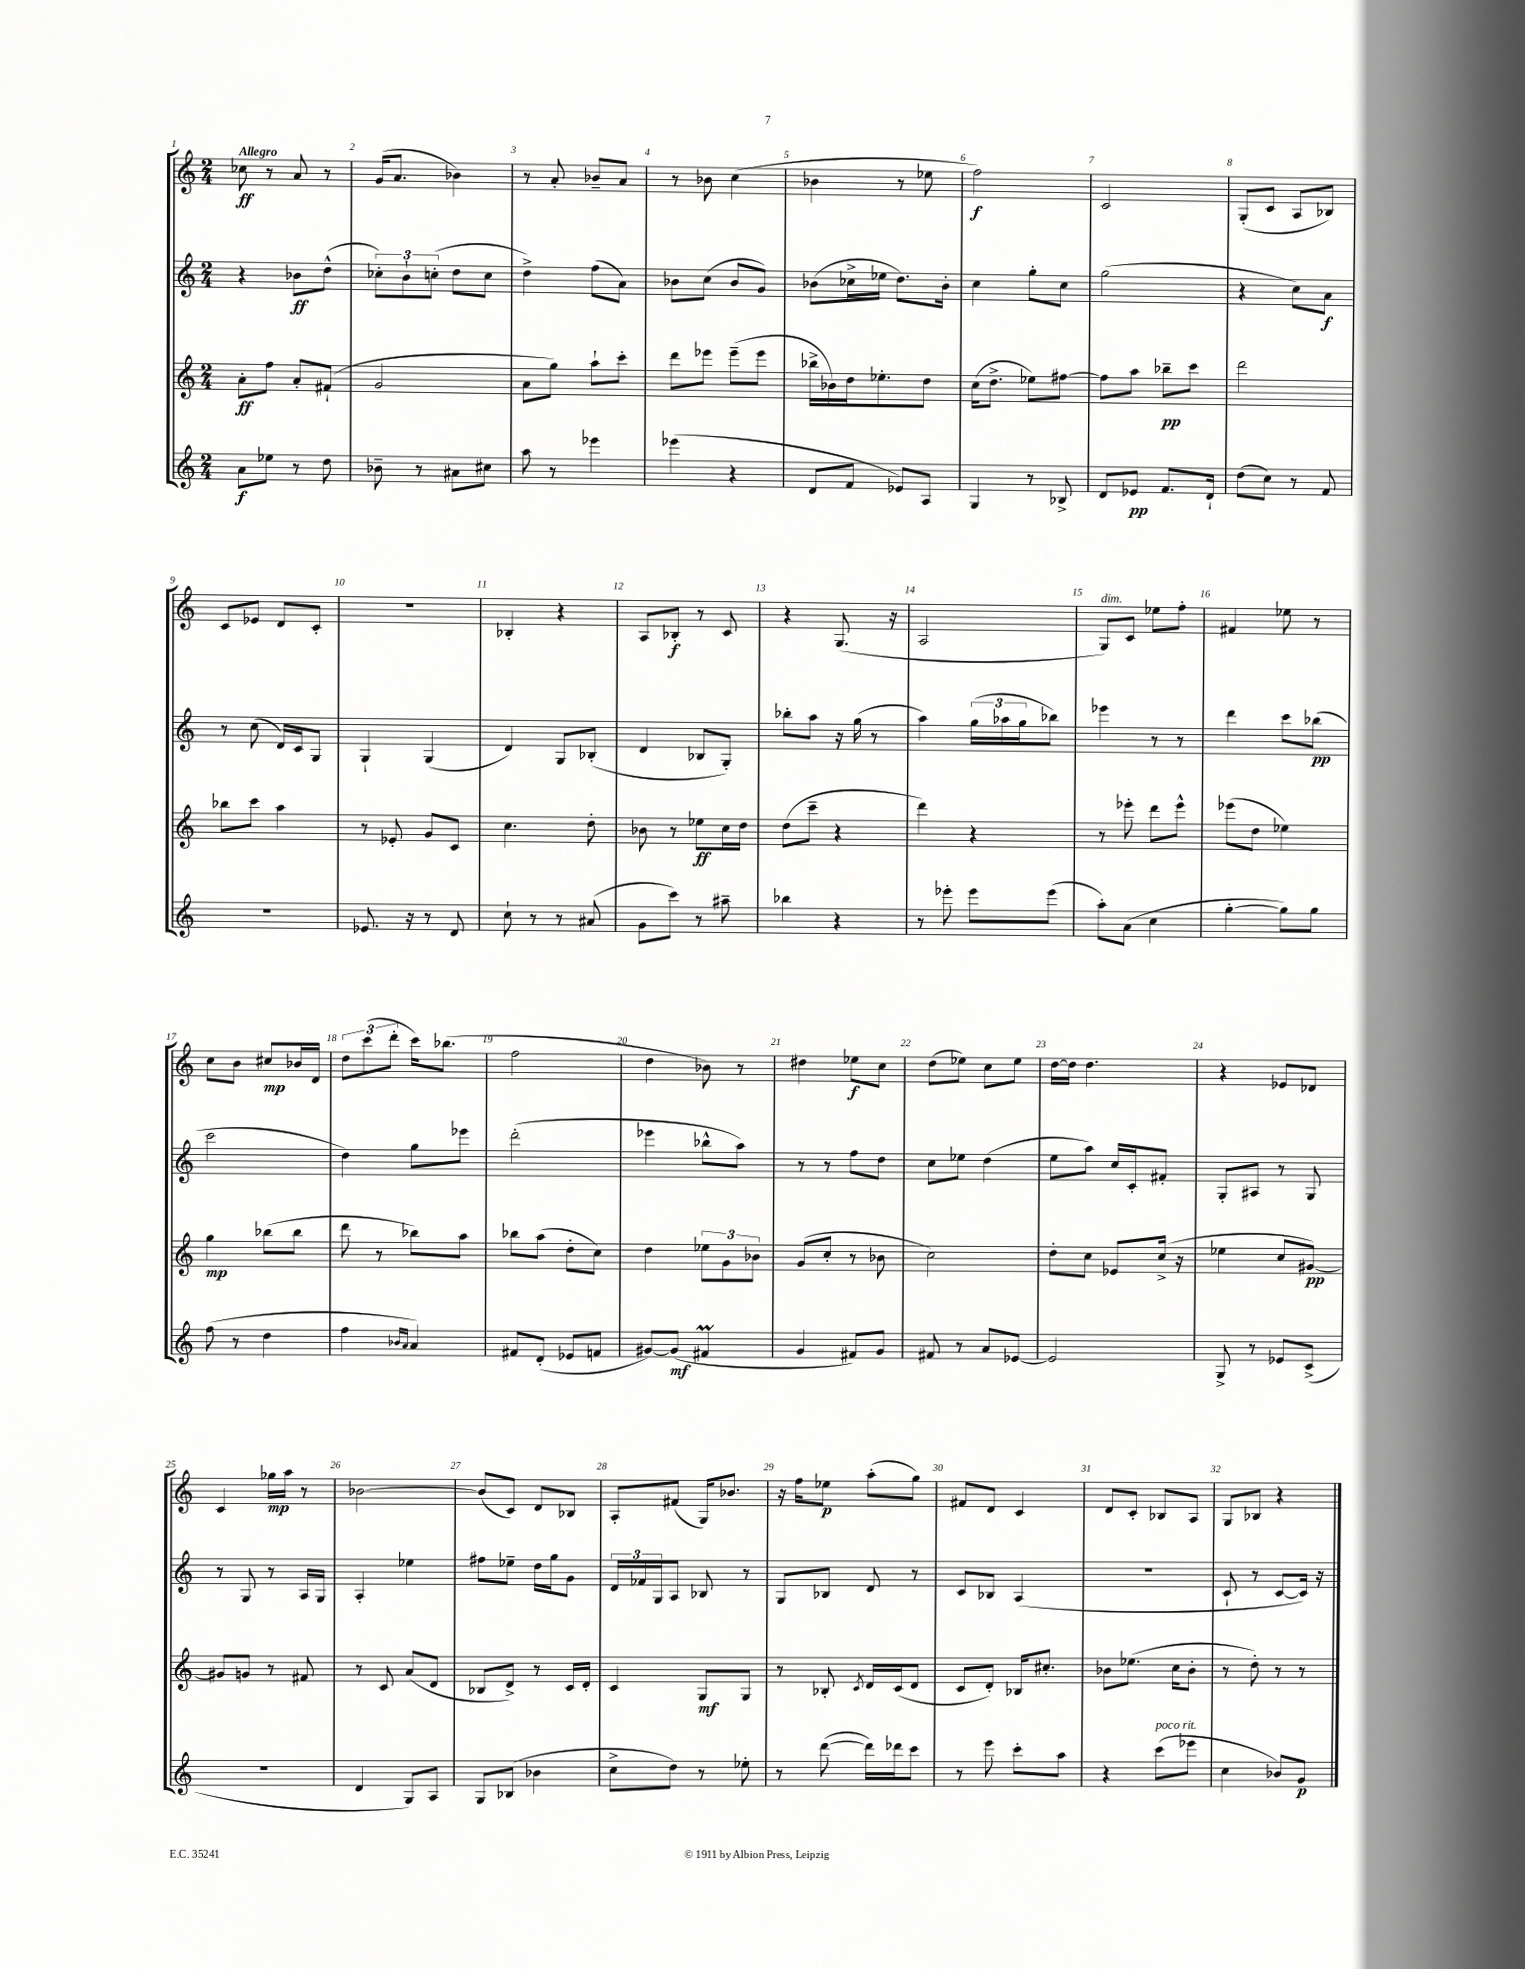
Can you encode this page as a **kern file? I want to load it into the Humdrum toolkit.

**kern	**kern	**kern	**kern
*staff4	*staff3	*staff2	*staff1
*clefG2	*clefG2	*clefG2	*clefG2
*k[]	*k[]	*k[]	*k[]
*M2/4	*M2/4	*M2/4	*M2/4
8a	8a'	4r	8cc-
8ee-	8ff	.	8r
8r	8a'	8b-	8a
8dd	(8f#`	(8dd^^	8r
=	=	=	=
8b-~	2g	12cc-')	(16g
.	.	.	8.a
.	.	12b`	.
8r	.	.	.
.	.	(12cc'	.
8a#	.	8dd	4b-)
8cc#	.	8cc	.
=	=	=	=
8aa	8a	4dd^)	8r
8r	8gg)	.	8a'
4eee-	8aa`	(8ff	8b-~
.	8ccc'	8a)	8a
=	=	=	=
(4eee-	8ddd	8b-	8r
.	8eee-	(8cc	8b-
4r	(8eee-~	8b-	(4cc
.	8eee-	8g)	.
=	=	=	=
8d	16bb-^	(8b-	4b-
.	16b-)	.	.
8f	16dd	16cc-^	.
.	8.ee-'	16ee-	.
8e-)	.	8.dd)	8r
8A	8dd	.	8ee-
.	.	16b-'	.
=	=	=	=
4G	(16cc	4cc	2ff)
.	8.dd^	.	.
8r	8ee-)	8gg'	.
8B-^	[8ff#	8cc	.
=	=	=	=
8d	8ff#]	(2gg	2c
8e-	8aa	.	.
8.f	8bb-~	.	.
.	8ccc	.	.
16d`	.	.	.
=	=	=	=
(8dd	2ddd	4r	(8G'
8cc)	.	.	8c
8r	.	8cc)	8A
8f	.	8a	8B-)
=	=	=	=
2r	8bb-	8r	8c
.	8ccc	(8cc	8e-
.	4aa	16d)	8d
.	.	16c	.
.	.	8G	8c'
=	=	=	=
8.e-	8r	4G`	2r
.	8e-'	.	.
16r	.	.	.
8r	8g	(4G	.
8d	8c	.	.
=	=	=	=
8cc`	4.cc	4d)	4B-'
8r	.	.	.
8r	.	8G	4r
(8a#	8dd'	(8B-'	.
=	=	=	=
8g	8b-	4d	8A
8ccc)	8r	.	8B-'
8r	8ee-	8B-	8r
8aa#~	16cc	8G')	8c
.	16dd	.	.
=	=	=	=
4bb-	(8dd	8bb-'	4r
.	8ccc~	8aa	.
4r	4r	16r	(8.G
.	.	(16gg	.
.	.	8r	.
.	.	.	16r
=	=	=	=
8r	4ddd)	4aa)	2A
8eee-'	.	.	.
8eee-	4r	(24gg	.
.	.	24aa-	.
.	.	24gg	.
(8eee-	.	8bb-)	.
=	=	=	=
8aa')	8r	4eee-	8G)
(8a	8eee-'	.	8c
4cc	8ddd	8r	8ee-
.	8eee-^^	8r	8ff'
=	=	=	=
[4gg'	(8eee-	4ddd	4f#
.	8dd	.	.
8gg])	4ee-)	8ccc	8ee-
8gg	.	(8bb-	8r
=	=	=	=
(8ff	4gg	2ccc	8cc
8r	.	.	8b
4dd	(8bb-	.	8cc#
.	8bb-	.	16b-
.	.	.	16d
=	=	=	=
4ff	8ddd	4dd)	12dd
.	.	.	(12ccc
.	8r	.	.
.	.	.	12ddd'
16qqb-	.	.	.
16qqa	.	.	.
4a)	8bb-)	8gg	16ccc)
.	.	.	(8.bb-
.	8aa	8eee-	.
=	=	=	=
8f#	8bb-	(2ddd'	2ff
(8d'	(8aa	.	.
8e-	8dd'	.	.
8f	8cc)	.	.
=	=	=	=
[8g#)	4dd	4eee-	4dd
(8g#]	.	.	.
4f#	12ee-	8bb-^^	8b-)
.	12g	.	.
.	.	8aa)	8r
.	12b-	.	.
=	=	=	=
4g	(8g	8r	4dd#
.	8cc'	8r	.
8f#)	8r	8ff	8ee-
8g	8b-	8dd	8cc
=	=	=	=
8f#	2cc)	8cc	(8dd
8r	.	8ee-	8ee-)
8a	.	(4dd	8cc
[8e-	.	.	8ee-
=	=	=	=
2e-]	8dd'	8ee	[16dd
.	.	.	16dd]
.	8cc	8aa)	4.dd
.	8e-	16cc	.
.	.	16c'	.
.	(16cc^	8f#'	.
.	16r	.	.
=	=	=	=
8G^	4ee-	8G'	4r
8r	.	8A#	.
8e-	8cc	8r	8e-
(8c^	[8g#)	8G	8d-
=	=	=	=
2r	8g#]	8r	4c
.	8g	8G	.
.	8r	8r	16gg-
.	.	.	16aa
.	8f#	16A	8r
.	.	16G	.
=	=	=	=
4d	8r	4A'	[2b-
.	8c	.	.
8G)	(8a	4ee-	.
8A	8d	.	.
=	=	=	=
8G	8B-	8ff#	(8b-]
(8B-	8d^)	8ee-~	8c)
4b-	8r	16dd	8d
.	.	16gg	.
.	16c	8g	8B-
.	16d'	.	.
=	=	=	=
8cc^	4c	24d	8A'
.	.	24f-	.
.	.	24G	.
8dd)	.	8A	(8f#
8r	8G	8B-	16G)
.	.	.	8.b-
8ee-'	8G	8r	.
=	=	=	=
8r	8r	8G	16r
.	.	.	16ff
([8ddd	8B-'	8B-	8ee-
.	8qc	.	.
16ddd])	16d	8d	(8aa'
16ddd-	(16c	.	.
8ccc	8d	8r	8gg)
=	=	=	=
8r	8c	8c	8f#
8eee	8d')	8B-	8d
8ccc'	16B-	(4A	4c
.	8.cc#'	.	.
8aa	.	.	.
=	=	=	=
4r	8b-	2r	8d
.	(8.ee-	.	8c'
(8ccc	.	.	8B-
.	16cc	.	.
8eee-	8b-'	.	8A
=	=	=	=
4cc	8r	8c`	8G
.	8dd')	8r	8B-
8b-)	8r	[8c	4r
8g	8r	16c])	.
.	.	16r	.
==	==	==	==
*-	*-	*-	*-
